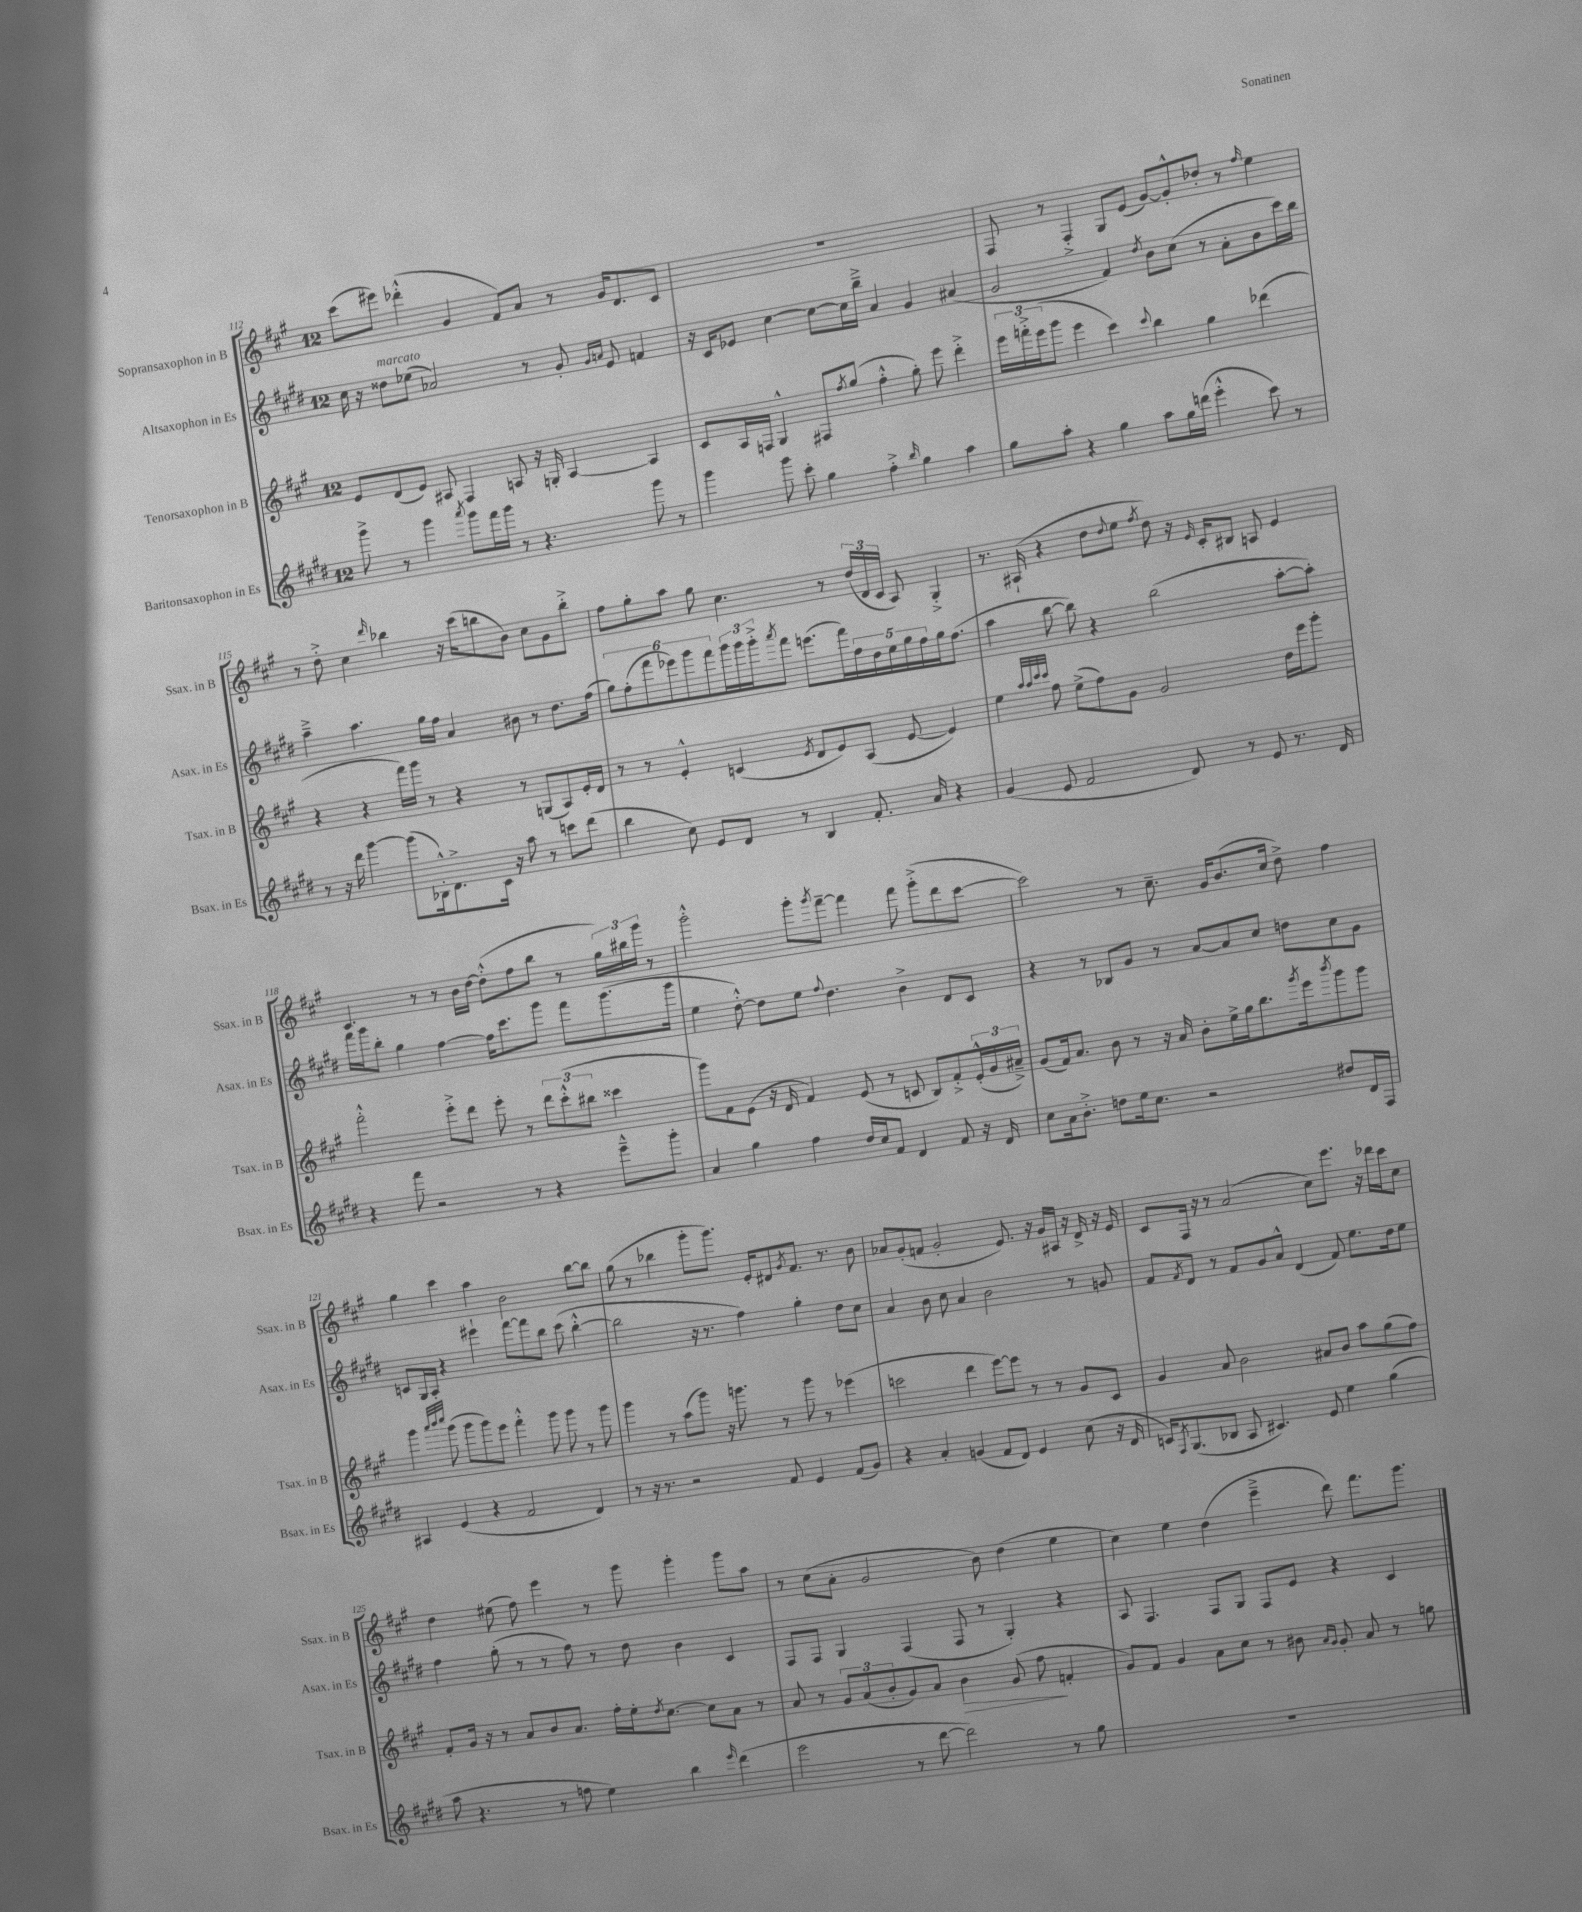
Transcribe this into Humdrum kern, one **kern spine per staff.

**kern	**kern	**dynam	**kern	**kern
*part4	*part3	*part3	*part2	*part1
*staff4	*staff3	*staff3	*staff2	*staff1
*I"Baritonsaxophon in Es	*I"Tenorsaxophon in B	*	*I"Altsaxophon in Es	*I"Sopransaxophon in B
*I'Bsax. in Es	*I'Tsax. in B	*	*I'Asax. in Es	*I'Ssax. in B
*clefG2	*clefG2	*	*clefG2	*clefG2
*k[f#c#g#d#]	*k[f#c#g#]	*	*k[f#c#g#d#]	*k[f#c#g#]
*M12/8	*M12/8	*	*M12/8	*M12/8
=112	=112	=112	=112	=112
8ggg#^\	8e/L	.	16cc#\	(8ccc#\L
.	.	.	16r	.
!	!	!	!LO:TX:a:i:t=marcato	!
8r	(8d/	.	8dd##X\L	8eee#X\J)
4ggg#\	8e/J)	.	(8ee-X\J	(4ddd-X'^^\
.	8A#X/	.	2a-X/)	.
8qaaa/	.	.	.	.
8ggg#\L	4F#/	.	.	4g#/
16fff#\L	.	.	.	.
16ggg#\JJ	.	.	.	.
8r	8An/	.	.	8f#/L)
4.r	16r	.	8r	8a/J
.	16Gn'/	.	.	.
.	[4A/	.	8g#'/	8r
.	.	.	16qqg#/LL	.
.	.	.	16qqan/JJ	.
.	.	.	8e/	16g#/KL
.	.	.	.	8.d/
8ggg#\	4A/]	.	4fn/	.
8r	.	.	.	8c#/J
=113	=113	=113	=113	=113
4ggg#\	8c#/L	.	16r	1.r
.	.	.	16c#/KL	.
.	16A/L	.	8e-X/J	.
.	16Fn/JJ	.	.	.
8ggg#\	4G#^^/	.	[4cc#\	.
8ccc#'\	.	.	.	.
4gg#\	8F#X/L	.	8cc#\L_	.
.	8qff#/	.	.	.
.	(8gg#/J	.	16cc#\L]	.
.	.	.	16bb~^\JJ	.
4ff#'^\	4ff#'^^\	.	4a/	.
16qqbb/	.	.	.	.
4gg#\	8gg#'\)	.	4g#/	.
.	8eee\	.	.	.
4aa\	4ddd'^\	.	(4a#X/	.
=114	=114	=114	=114	=114
8gg#\L	24eee\LL	.	2g#/	8F#/
.	24fffn'^\	.	.	.
.	(24eee\J	.	.	.
8aa'\J	8ggg#\J	.	.	8r
4r	4eee\	.	.	4F#'^/
4gg#\	4ccc#\)	.	4f#/)	8G#/L
.	.	.	.	(8e/J
.	8qqccc#/	.	8qdd#/	.
8aa\L	4bb\	.	8b\L	[8g#/L)
16gg#\L	.	.	(8cc#\J	8g#'^^/]
(16dddn\JJ	.	.	.	.
4eee'^^\	4gg#\	.	8r	8dd-X'/J
.	.	.	8a'\L	8r
.	.	.	.	16qqff#/
8ccc#\)	(4ddd-X\	.	8b\	4ee\
8r	.	.	16ccc#\L)	.
.	.	.	16bb\JJ	.
!!LO:LB:g=z
=115	=115	=115	=115	=115
8r	4r	.	4aa~^\	8r
16r	.	.	.	8dd'^\
16ddd#\	.	.	.	.
[4ggg#\	4r	.	4.aa\	4cc#\
.	.	.	.	16qqddd/
(8ggg#\L]	16fff#\LL)	.	.	4bb-X\
.	16ggg#\JJ	.	.	.
16B-X'^^\k)	8r	.	16gg#\LL	.
8.d#^\	.	.	16ff#\JJ	.
.	4r	.	4a/	16r
.	.	.	.	(16ccc#\KL
16c#\Jk	.	.	.	8bbn\
16r	.	.	.	.
8aa\	8r	.	8b#X\	8b\J)
8r	(8Gn/L	.	8r	8cc#\L
8cccn\L	8A/)	.	8.dd#\L	8g#\
(8ddd#\J	16e'/L	.	.	8bb'^\J
.	16d/JJ	.	(16ff#\Jk	.
=116	=116	=116	=116	=116
4bb\	8r	.	12gg#\L)	8ff#\L
.	.	.	(12ff#'\	.
.	8r	.	.	8gg#'\
.	.	.	12fff#\	.
8cc#\)	4e'^^/	.	12eee-X\)	8aa\J
.	.	.	12ggg#\	.
8e/L	.	.	.	8gg#\
.	.	.	12fff#\	.
8d#/J	(4cn/	.	24ggg#\L	4.cc#\
.	.	.	24ggg#\	.
.	.	.	24ggg#'^\J	.
.	.	.	8qaaa/	.
8r	.	.	8fff#\J	.
.	8qe/	.	.	.
4B/	8d/L	.	(8.eeen\L	.
.	8e/)	.	.	8r
.	.	.	16fff#\L)	.
8.f#'/	(8A/J	.	20ff#\	(24dd/LL
.	.	.	.	24d/
.	.	.	20dd#\	.
.	.	.	.	24c#/JJ
.	.	.	20ee\	.
.	[8e/	.	.	8A/)
.	.	.	20gg#\	.
16a/	.	.	.	.
.	.	.	20ff#\	.
4r	4e/])	.	16gg#\J	4G#'^/
.	.	.	(8.ff#\J	.
=117	=117	=117	=117	=117
(4g#/	4ee\	.	4aa\	8.r
.	.	.	.	(16A#X`/
.	32qqaa/LLL	.	.	.
.	32qqaa/	.	.	.
.	32qqccc#/	.	.	.
.	32qqccc#/JJJ	.	.	.
8e/	8ff#\	.	[8bb\	4r
2f#/	(8ee^\L	.	8bb\])	.
.	8ff#\)	.	4r	8dd\L
.	.	.	.	8qqdd/
.	8g#\J	.	.	8ee\J
.	.	.	.	8qff#/
.	2g#/	.	(2bb\	8dd\)
8d#/)	.	.	.	16r
.	.	.	.	16qqe/
.	.	.	.	16c#'/KL
8r	.	.	.	8B#X/J
8e/	.	.	.	8An/
8.r	16dd\LL	.	[8aa'\L	4e/
.	16eee\J	.	.	.
.	8ggg#'\J	.	8aa'\J])	.
16d#/	.	.	.	.
!!LO:LB:g=z
=118	=118	=118	=118	=118
4r	2fff#'^^\	.	16fff#\LL	4.c#/
.	.	.	16ggg#\J	.
.	.	.	8bb'\J	.
8fff#\	.	.	4gg#\	.
2r	.	.	.	8r
.	8eee'^\L	.	[4ff#\	8r
.	8ddd\J	.	.	16b\LL
.	.	.	.	[16dd\JJ
.	8eee'\	.	16ff#\KL]	(8dd'^^\L]
.	.	.	8.ccc#\	.
8r	8r	.	.	8ff#\
4r	12ddd\L	.	8ggg#\J	8bb\J
.	(12ccc#'^^\	.	.	.
.	.	.	8fff#\L	8r
.	12bb#X\J	.	.	.
8eee~^^\L	4ccc##X\	.	(8.ggg#\	24gg#\LL)
.	.	.	.	24bb#X\
.	.	.	.	24ggg#\JJ
8ggg#'\J	.	.	.	8r
.	.	.	16ggg#\Jk	.
=119	=119	=119	=119	=119
4a/	8ggg#\L)	.	4ee\	2ggg#'^^\
.	8f#\	.	.	.
4gg#\	(8e\J	.	[8dd#'^^\)	.
.	16r	.	8dd#\L]	.
.	16d/	.	.	.
4ff#\	4f#/)	.	8ee\J	8ggg#'\L
.	.	.	8qqff#/	8qggg#/
.	.	.	4.dd#\	[8fff#~\J
16dd#/LL	(8e/	.	.	4fff#\]
16cc#/J	.	.	.	.
8f#/J	8r	.	.	.
4d#/	8cn/	.	4b^\	8fff#\
.	8B/L)	.	.	(8ggg#'^\L
8f#/	8f#'^/	.	8d#/L	8ddd\
16r	(24e'^^/L	.	8c#/J	[8ccc#\J
.	24g#/	.	.	.
16d#/	.	.	.	.
.	24a#X~^/JJ)	.	.	.
=120	=120	=120	=120	=120
8cc#\L	(8g#/L	.	4r	2ccc#\])
16a\k	16f#/k)	.	.	.
8.b'^\J	8.a/J	.	.	.
.	.	.	8r	.
8ddn\L	8b\	.	8B-X/L	.
16ee\k	8r	.	8g#/J	8r
8.cc#\J	.	.	.	.
.	16r	.	8r	8.cc#~\
.	16a/	.	.	.
2r	8b'\L	.	[8a/L	.
.	.	.	.	16g#/KL
.	16ee^\L	.	8a/]	(8.b/
.	16gg#\J	.	.	.
.	8.bb\	.	8cc#/J	.
.	.	.	.	16cc#/Jk
.	.	.	8ddn\L	8dd^\)
.	8qggg#/	.	.	.
.	16eee\k	.	.	.
.	8qbbb/	.	.	.
8dd#X/L	8ggg#\	.	8cc#\	4ff#\
16d#/L	8ggg#\J	.	8g#\J	.
16F#/JJ	.	.	.	.
!!LO:LB:g=z
=121	=121	=121	=121	=121
4A#X/	4ggg#\	.	8cn/L	4gg#\
.	.	.	16G#/L	.
.	.	.	16A'/JJ	.
.	32qqaaa/LLL	.	.	.
.	32qqbbb/	.	.	.
.	32qqcccc#/JJJ	.	.	.
(4e/	(8ggg#\	.	4r	4ccc#\
.	8ggg#\L	.	.	.
4r	8ggg#\)	.	4eee#X`\	4aa\
.	8eee\J	.	.	.
2f#/	4fff#'^^\	.	[8fff#\L	2b\
.	.	.	8fff#\]	.
.	8ggg#\	.	8bb\J	.
.	8ggg#\	.	(8ccc#\	.
4d#/)	8r	.	[4bb'^^\	[8bb\L
.	8ggg#\	.	.	8bb\J]
=122	=122	=122	=122	=122
8r	4ggg#\	.	2bb\]	(8gg#\
16r	.	.	.	8r
8.r	.	.	.	.
.	8r	.	.	4bb-X\
2r	(8aa\L	.	.	.
.	8ggg#\J)	.	16r	8ggg#'\L
.	.	.	8.r	.
.	16r	.	.	8.ggg#\J)
.	8.gggn\	.	.	.
.	.	.	4ff#\)	.
.	.	.	.	16e'/KL
8f#/	8r	.	.	8d#X/
.	.	.	.	8qg#/
4e/	8ggg\	.	4gg#'\	8.f#/J
.	8r	.	.	.
.	.	.	.	8.r
(8f#/L	(4eee-X\	.	8dd#\L	.
8g#/J)	.	.	8cc#\J	8b\
=123	=123	=123	=123	=123
4r	2cccn\	.	4a/	8a-X/L
.	.	.	.	(8g#'/
4a'/	.	.	8b\	8fn/J
.	.	.	8cc#\	2g#'/
(4gn/	4ddd\	.	4a/	.
8f#/L	[8eee\L)	.	2b\	.
8d#/J)	8eee\J]	.	.	8.e/)
4e/	8r	.	.	.
.	.	.	.	16r
.	8r	.	.	16g#/LL
.	.	.	.	16A#X/JJ
(8cc#\	8g#/L	.	8r	16r
.	.	.	.	16d^/
16r	8c#/J	.	8gn/	16r
16d#/	.	.	.	16e/
=124	=124	=124	=124	=124
16cn/KL)	4g#/	.	8f#/L	8c#/L
8qF#/	.	.	.	.
(8.G#/	.	.	.	.
.	.	.	8qf#/	.
.	.	.	8d#/J	16F#/Jk
.	.	.	.	16r
8B-X/J	8a/	.	8r	8r
8A/	2b\	.	8f#/L	(2a/
4.c#X/)	.	.	8g#/	.
.	.	.	8a^^/J	.
.	.	.	(4d#/	.
8e/	8a#X/L	.	.	8cc#\L)
4ee\	8b/J	.	8f#/)	8.eee\J
.	8aa\L	.	8.ee\L	.
.	.	.	.	16r
(4gg#\	(8gg#\	.	.	16ddd-X\LL
.	.	.	16dd#\k	16ccc#\J
.	8ff#\J)	.	8ee\J	8cc#\J
!!LO:LB:g=z
=125	=125	=125	=125	=125
8aa\	8f#'/L	.	4ff#\	4dd\
4.r	16g#/Jk	.	.	.
.	16r	.	.	.
.	8r	.	(8gg#'\	(8ee#X\
.	8a/L	.	8r	8ff#\)
8r	8b/	.	8r	4eee\
8ffn\	8.a/J	.	8ff#\)	.
4ee\)	.	.	8r	8r
.	16ff#'\LL	.	.	.
.	16ee'\J	.	8dd#\	8ggg#\
.	8qdd/	.	.	.
.	[8.cc#\J	.	.	.
4bb\	.	.	4b\	4ggg#'\
.	8cc#\L]	.	.	.
16qqeee/	.	.	.	.
(4ddd#\	8a\J	.	4c#/	8ggg#\L
.	8r	.	.	8aa\J
=126	=126	=126	=126	=126
2eee\	8a/	.	8F#/L	8r
.	8r	.	8F#/J	(8cc#\L
.	12g#/L	.	4G#/	8a'\J
.	(12a/	.	.	.
.	.	.	.	2g#/
.	12b'/	.	.	.
8r	8g#/)	.	(4F#/	.
[8ddd#\	8a/J	.	.	.
!	!	!LO:HP:b	!	!
2ddd#\])	4b\	>	8F#/	.
.	.	.	8r	8b\)
.	(8g#/	.	4G#'/)	(4dd\
.	8ff#\	.	.	.
8r	4fn'/	]	4r	4ee\
8gg#\	.	.	.	.
=127	=127	=127	=127	=127
1.r	8g#/L)	.	8A/	4cc#\)
.	8f#/J	.	4.F#/	.
.	4g#/	.	.	4ee\
.	8a\L	.	8F#/L	(4dd\
.	8cc#\J	.	8G#/J	.
.	8r	.	8F#/L	4eee~^\
.	8b#X\	.	8e/J	.
.	16qqa/LL	.	.	.
.	16qqg#/JJ	.	.	.
.	8g#'/	.	4r	8ddd\)
.	8a/	.	.	8.fff#\L
.	8r	.	4c#/	.
.	.	.	.	8.ggg#\J
.	8ggn\	.	.	.
==	==	==	==	==
*-	*-	*-	*-	*-
